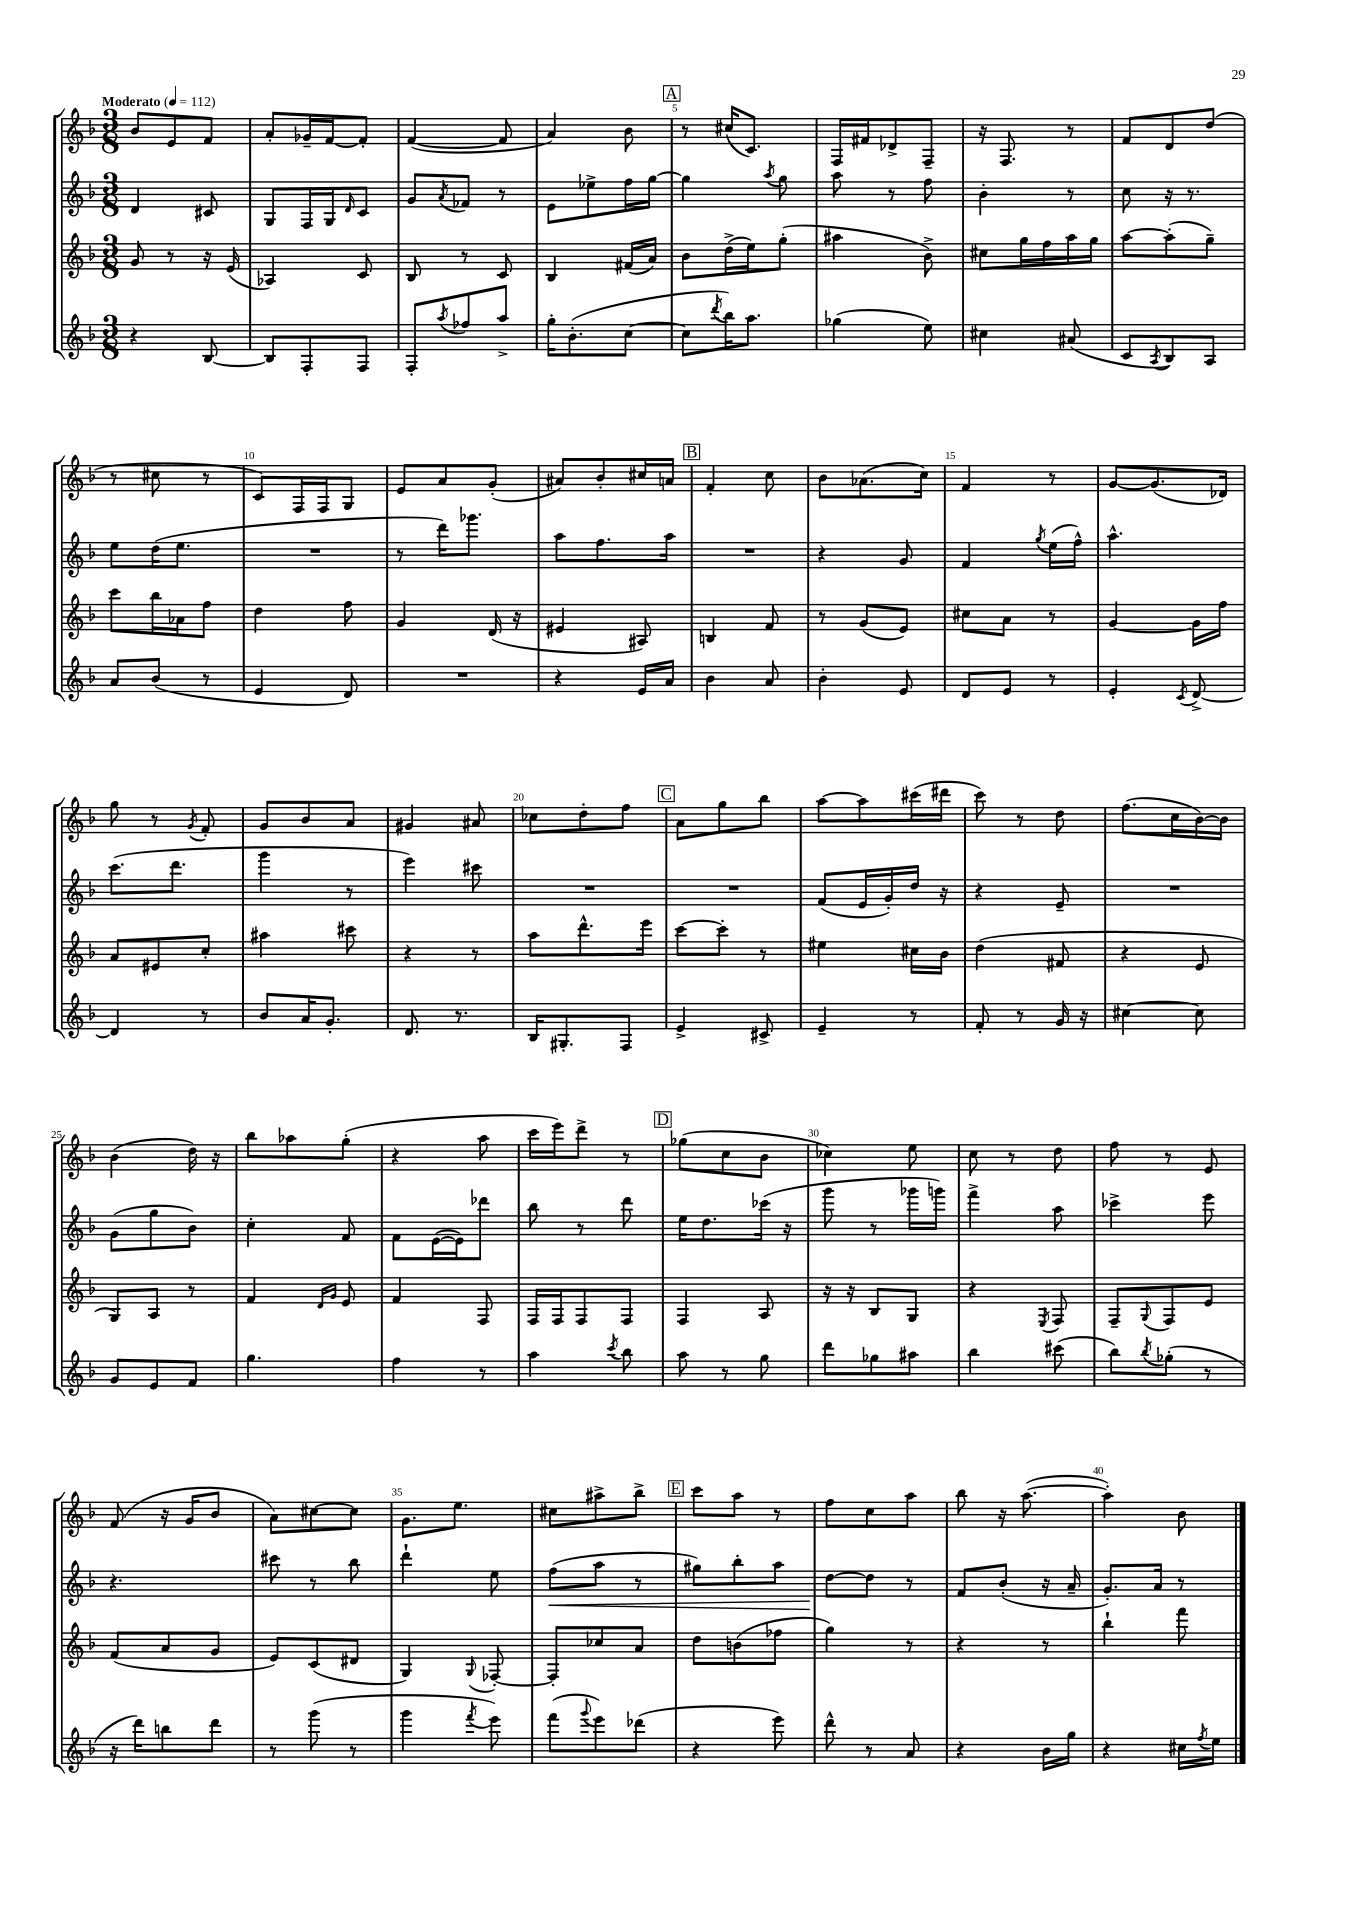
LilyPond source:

<<
\new StaffGroup <<
\new Staff = "s0" {
    \clef treble \key f \major \numericTimeSignature \time 3/8 \tempo "Moderato" 4 = 112
    bes'8 e'8 f'8 |
    a'8-. ges'16-- f'16~ f'8-. |
    f'4~( f'8 |
    a'4) bes'8 |
    \mark \markup { \box "A" } r8 cis''16( c'8.) |
    f16 fis'16 des'8-> f8-- |
    r16 f8. r8 |
    f'8 d'8 d''8( |
    r8 cis''8 r8 |
    c'8) f16 f16 g8 |
    e'8 a'8 g'8-.( |
    ais'8) bes'8-. cis''16 a'16 |
    \mark \markup { \box "B" } f'4-. c''8 |
    bes'8 aes'8.( c''16) |
    f'4 r8 |
    g'8~ g'8.( des'16) |
    g''8 r8 \acciaccatura { g'8 } f'8-. |
    g'8 bes'8 a'8 |
    gis'4 ais'8 |
    ces''8 d''8-. f''8 |
    \mark \markup { \box "C" } a'8 g''8 bes''8 |
    a''8~ a''8 cis'''16( dis'''16 |
    c'''8) r8 d''8 |
    f''8.( c''16 bes'16~) bes'16 |
    bes'4( d''16) r16 |
    bes''8 aes''8 g''8-.( |
    r4 a''8 |
    c'''16 e'''16) d'''8-> r8 |
    \mark \markup { \box "D" } ges''8( c''8 bes'8 |
    ces''4) e''8 |
    c''8 r8 d''8 |
    f''8 r8 e'8 |
    f'8( r16 g'16 bes'8 |
    a'8) cis''8~ cis''8 |
    g'8. e''8. |
    cis''8 ais''8-> bes''8-> |
    \mark \markup { \box "E" } c'''8 a''8 r8 |
    f''8 c''8 a''8 |
    bes''8 r16 a''8.~( |
    a''4-.) bes'8 \bar "|." |
}
\new Staff = "s1" {
    \clef treble \key f \major \numericTimeSignature \time 3/8
    d'4 cis'8 |
    g8 f16 g16 \grace { d'16 } c'8 |
    g'8 \acciaccatura { a'8 } fes'8 r8 |
    e'8 ees''8-> f''16 g''16~ |
    \mark \markup { \box "A" } g''4 \acciaccatura { a''8 } g''8 |
    a''8 r8 f''8 |
    bes'4-. r8 |
    c''8 r16 r8. |
    e''8 d''16( e''8. |
    R4. |
    r8 d'''16) ges'''8. |
    a''8 f''8. a''16 |
    \mark \markup { \box "B" } R4. |
    r4 g'8 |
    f'4 \acciaccatura { g''8 } e''16( f''16-^) |
    a''4.-^ |
    c'''8.( d'''8. |
    g'''4 r8 |
    e'''4) cis'''8 |
    R4. |
    \mark \markup { \box "C" } R4. |
    f'8( e'16 g'16-.) d''16 r16 |
    r4 e'8-- |
    R4. |
    g'8( g''8 bes'8) |
    c''4-. f'8 |
    f'8 e'16~( e'16) des'''8 |
    bes''8 r8 d'''8 |
    \mark \markup { \box "D" } e''16 d''8. ces'''16( r16 |
    g'''8 r8 ges'''16 g'''16) |
    f'''4-> a''8 |
    ces'''4-> e'''8 |
    r4. |
    cis'''8 r8 bes''8 |
    d'''4-! e''8 |
    f''8\<( a''8 r8 |
    \mark \markup { \box "E" } gis''8) bes''8-. a''8 |
    d''8~\! d''8 r8 |
    f'8 bes'8-.( r16 a'16-- |
    g'8.-.) a'16 r8 \bar "|." |
}
\new Staff = "s2" {
    \clef treble \key f \major \numericTimeSignature \time 3/8
    g'8 r8 r16 e'16( |
    aes4) c'8 |
    bes8 r8 c'8 |
    bes4 fis'16( a'16) |
    \mark \markup { \box "A" } bes'8 d''16->( e''16) g''8-.( |
    ais''4 bes'8->) |
    cis''8 g''16 f''16 a''16 g''16 |
    a''8~ a''8-.( g''8--) |
    c'''8 bes''16 aes'16 f''8 |
    d''4 f''8 |
    g'4 d'16( r16 |
    eis'4 ais8) |
    \mark \markup { \box "B" } b4 f'8 |
    r8 g'8( e'8) |
    cis''8 a'8 r8 |
    g'4~ g'16 f''16 |
    a'8 eis'8 c''8-. |
    ais''4 cis'''8 |
    r4 r8 |
    a''8 d'''8.-^ e'''16 |
    \mark \markup { \box "C" } c'''8~ c'''8-. r8 |
    eis''4 cis''16 bes'16 |
    d''4( fis'8 |
    r4 e'8 |
    g8) a8 r8 |
    f'4 \grace { d'16 g'16 } e'8 |
    f'4 f8 |
    f16 f16 f8 f8 |
    \mark \markup { \box "D" } f4 a8 |
    r16 r16 bes8 g8 |
    r4 \acciaccatura { e8 } f8 |
    f8-- \appoggiatura { g8 } f8 e'8 |
    f'8( a'8 g'8 |
    e'8) c'8( dis'8 |
    g4) \appoggiatura { g8 } fes8~-. |
    fes8-. ces''8 a'8 |
    \mark \markup { \box "E" } d''8 b'8( fes''8 |
    g''4) r8 |
    r4 r8 |
    bes''4-! f'''8 \bar "|." |
}
\new Staff = "s3" {
    \clef treble \key f \major \numericTimeSignature \time 3/8
    r4 bes8~ |
    bes8 f8-. f8 |
    f8-. \acciaccatura { a''8 } fes''8 a''8-> |
    g''16-. bes'8.-.( c''8~ |
    \mark \markup { \box "A" } c''8 \acciaccatura { d'''8 } bes''16) a''8. |
    ges''4( e''8) |
    cis''4 ais'8( |
    c'8 \acciaccatura { a8 } bes8) a8 |
    a'8 bes'8( r8 |
    e'4 d'8) |
    R4. |
    r4 e'16 a'16 |
    \mark \markup { \box "B" } bes'4 a'8 |
    bes'4-. e'8 |
    d'8 e'8 r8 |
    e'4-. \acciaccatura { c'8 } d'8~-> |
    d'4 r8 |
    bes'8 a'16 g'8.-. |
    d'8. r8. |
    bes16 gis8.-. f8 |
    \mark \markup { \box "C" } e'4-> cis'8-> |
    e'4-- r8 |
    f'8-. r8 g'16 r16 |
    cis''4~ cis''8 |
    g'8 e'8 f'8 |
    g''4. |
    f''4 r8 |
    a''4 \acciaccatura { c'''8 } bes''8 |
    \mark \markup { \box "D" } a''8 r8 g''8 |
    d'''8 ges''8 ais''8 |
    bes''4 cis'''8( |
    bes''8) \acciaccatura { bes''8 } ges''8-.( r8 |
    r16 d'''16) b''8 d'''8 |
    r8 g'''8( r8 |
    g'''4 \acciaccatura { f'''8 } e'''8) |
    f'''8( \appoggiatura { g'''8 } e'''8) des'''8( |
    \mark \markup { \box "E" } r4 e'''8) |
    d'''8-^ r8 a'8 |
    r4 bes'16 g''16 |
    r4 cis''16 \acciaccatura { f''8 } e''16 \bar "|." |
}
>>
>>
\layout { \context { \Score \override BarNumber.break-visibility = ##(#f #t #t) barNumberVisibility = #(every-nth-bar-number-visible 5) } }
